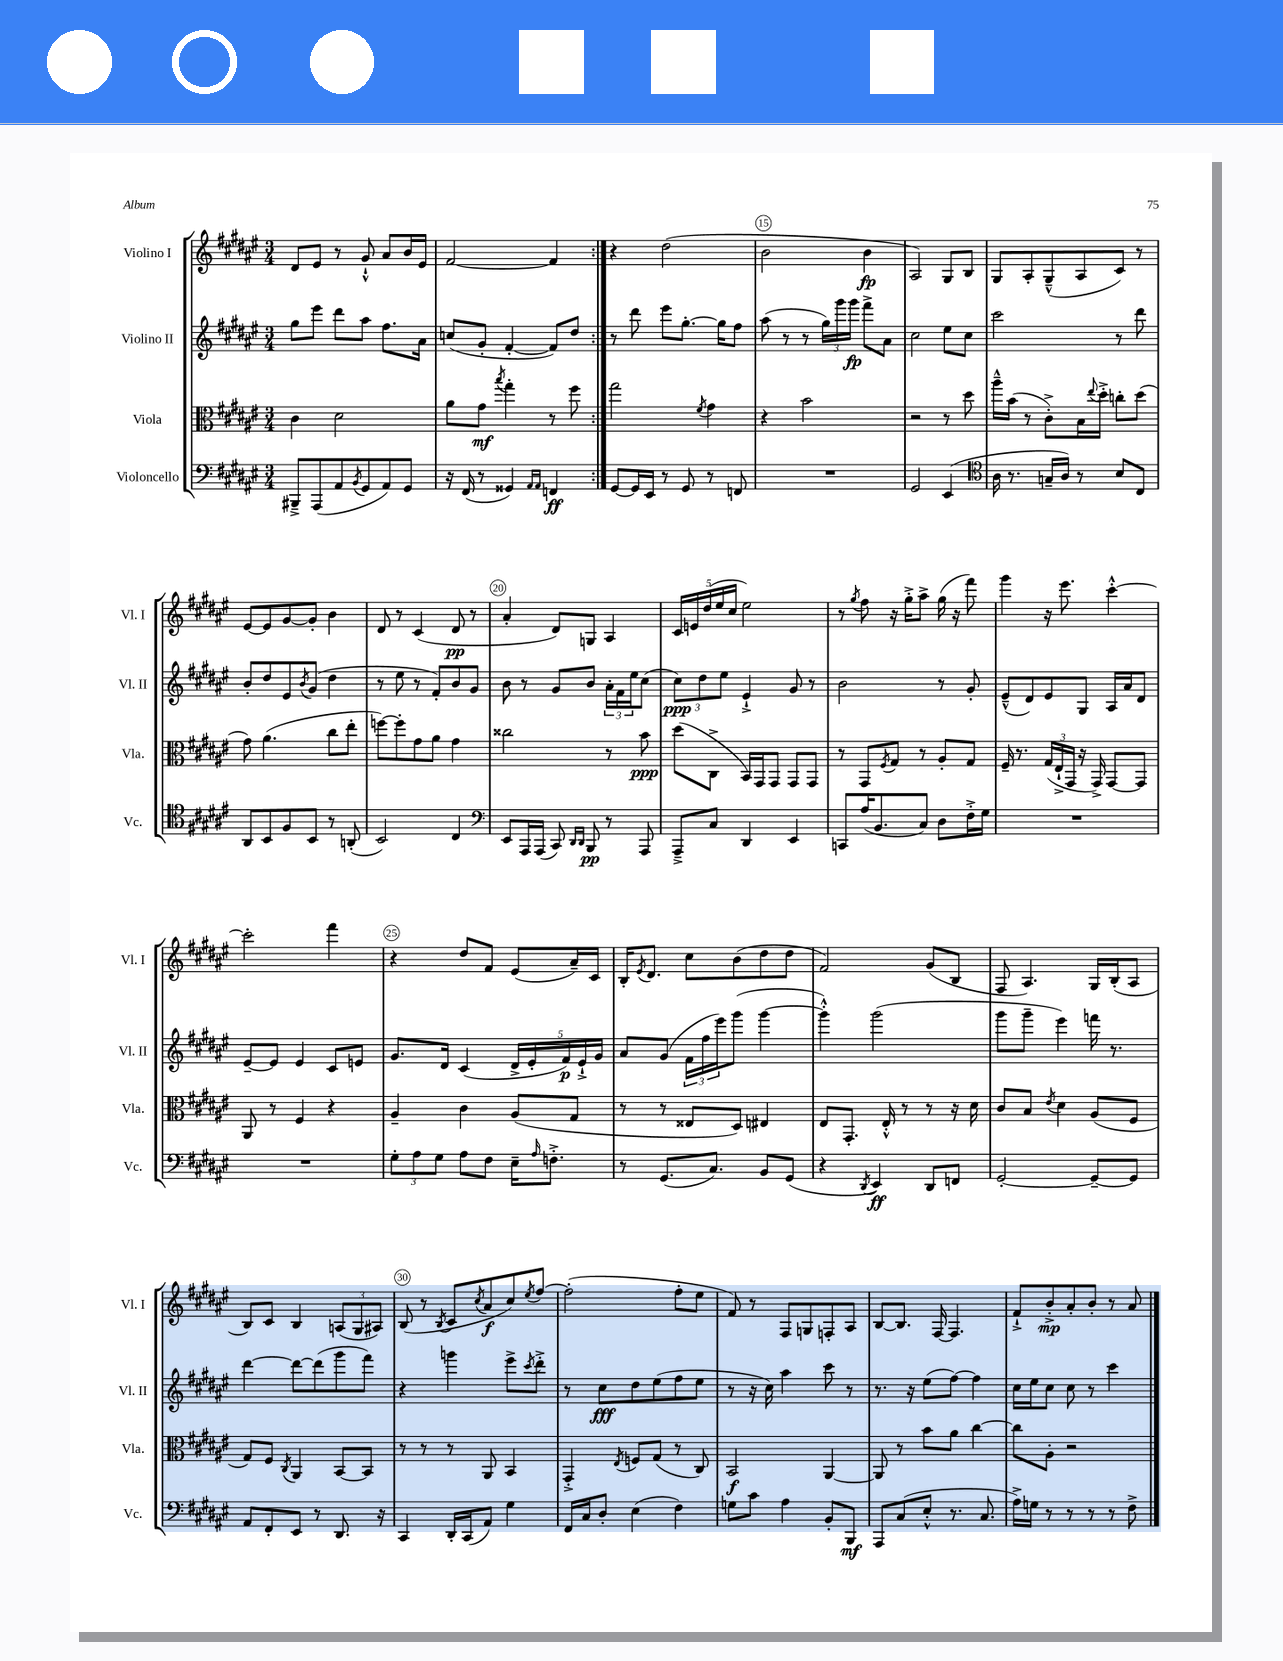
<<
\new StaffGroup <<
\new Staff = "s0" \with { instrumentName = "Violino I" shortInstrumentName = "Vl. I" } {
    \clef treble \key fis \major \numericTimeSignature \time 3/4
    \repeat volta 2 { dis'8 eis'8 r8 gis'8-!-^ ais'8 b'16 eis'16 |
    fis'2~ fis'4 | }
    r4 dis''2( |
    b'2 b'4\fp |
    ais2) gis8 b8 |
    gis8 ais8-. gis8---^( ais8 cis'8) r8 |
    eis'8~ eis'8 gis'8~ gis'8-. b'4 |
    dis'8 r8 cis'4( dis'8\pp r8 |
    ais'4-. dis'8) g8 ais4 |
    \tuplet 5/4 { cis'16 e'16 dis''16( eis''16 cis''16 } eis''2) |
    r8 \acciaccatura { gis''8 } fis''8 r16 gis''16-.-> ais''8-> gis''16( r16 fis'''8) |
    gis'''4 r16 eis'''8. cis'''4~-.-^ |
    cis'''2-. fis'''4 |
    r4 dis''8 fis'8 eis'8( ais'16--) cis'16 |
    b16-. \acciaccatura { eis'8 } dis'8. cis''8 b'8( dis''8 dis''8 |
    fis'2) gis'8( b8 |
    fis8 ais4.) gis16 b16-.( ais8 |
    b8) cis'8 b4 \tuplet 3/2 { a8( gis8 ais8) } |
    b8( r8 \acciaccatura { b8 } cis'8 \acciaccatura { cis''8 } ais'8\f cis''8) \acciaccatura { eis''8 } fis''8~ |
    fis''2-.( fis''8-. eis''8 |
    fis'8) r8 fis8 g8 f8-. ais8 |
    b8~ b8. fis16~ fis4. |
    fis'8-!-> b'8-.->\mp ais'8-. b'8-. r8 ais'8 \bar "|." |
}
\new Staff = "s1" \with { instrumentName = "Violino II" shortInstrumentName = "Vl. II" } {
    \clef treble \key fis \major \numericTimeSignature \time 3/4
    \repeat volta 2 { gis''8 eis'''8 dis'''8 ais''8 fis''8. ais'16 |
    c''8( gis'8-. fis'4~-. fis'8) dis''8 | }
    r8 dis'''8 eis'''8 gis''8.~-. gis''16 fis''8 |
    ais''8( r8 r8 \tuplet 3/2 { gis''16) gis'''16 gis'''16\fp } fis'''8-> ais'8 |
    cis''2 eis''8 cis''8 |
    cis'''2 r8 dis'''8 |
    b'8-. dis''8 eis'8 \acciaccatura { b'8 } gis'8( dis''4 |
    r8 eis''8 r8 fis'8-.) b'8 gis'8 |
    b'8 r8 gis'8 b'8 \tuplet 3/2 { ais'16-. fis'16 eis''16 } cis''8( |
    \tuplet 3/2 { cis''8\ppp) dis''8 eis''8 } eis'4-!-> gis'8 r8 |
    b'2 r8 gis'8-. |
    eis'8---^( dis'8) eis'8 gis8 ais16 ais'16 dis'8 |
    eis'8~-- eis'8 eis'4 cis'8 e'8 |
    gis'8. dis'16 cis'4( \tuplet 5/4 { dis'16-> eis'16-. fis'16\p) eis'16-!-> gis'16 } |
    ais'8 gis'8( \tuplet 3/2 { fis'16 fis''16 eis'''16) } gis'''8( gis'''4~ |
    gis'''4-.-^) gis'''2( |
    gis'''8 gis'''8-- eis'''4) f'''16 r8. |
    dis'''4~ dis'''8~ dis'''8( gis'''8 fis'''8) |
    r4 g'''4 eis'''8-> \acciaccatura { cis'''8 } dis'''8-.-> |
    r8 cis''8\fff dis''8 eis''8( fis''8 eis''8 |
    r8 r16 cis''16) ais''4 cis'''8 r8 |
    r8. r16 eis''8( fis''8~) fis''4 |
    cis''16 eis''16 cis''8 cis''8 r8 cis'''4 \bar "|." |
}
\new Staff = "s2" \with { instrumentName = "Viola" shortInstrumentName = "Vla." } {
    \clef alto \key fis \major \numericTimeSignature \time 3/4
    \repeat volta 2 { cis'4 dis'2 |
    ais'8 gis'8\mf \acciaccatura { b''8 } gis''4-. r8 fis''8 | }
    gis''2 \acciaccatura { fis'8 } gis'4 |
    r4 b'2 |
    r2 r8 dis''8 |
    ais''16---^ b'16( r8 cis'8-.->) b16 \appoggiatura { eis''8 } dis''16-.-> c''8-. dis''8( |
    gis'8) ais'4.( cis''8 eis''8-. |
    f''8~) f''8-. gis'8 ais'8 gis'4 |
    cisis''2 r8 b'8\ppp |
    dis''8( cis8-> b,16) gis,16 gis,8 gis,8 gis,8 |
    r8 gis,8 \acciaccatura { fis8 } gis8 r8 ais8-. gis8 |
    fis16-- r8. \tuplet 3/2 { gis16( eis16-!-> gis,16 } r16 gis,16->) gis,8~ gis,8 |
    ais,8 r8 fis4 r4 |
    ais4-- cis'4 ais8( gis8 |
    r8 r8 eisis8 dis8) eis4 |
    eis8 gis,8.-. eis16-.-^ r8 r8 r16 dis'16 |
    cis'8 b8 \acciaccatura { eis'8 } dis'4 ais8( fis8 |
    gis8) fis8 \acciaccatura { cis8 } ais,4 b,8~ b,8 |
    r8 r8 r8 ais,8 b,4 |
    gis,4-.-> \acciaccatura { eis8 } f8 gis8( r8 cis8) |
    b,2\f ais,4~ |
    ais,8 r8 b'8 ais'8 cis''4~ |
    cis''8 ais8-. r2 \bar "|." |
}
\new Staff = "s3" \with { instrumentName = "Violoncello" shortInstrumentName = "Vc." } {
    \clef bass \key fis \major \numericTimeSignature \time 3/4
    \repeat volta 2 { bis,,8---> ais,,8( ais,8 \acciaccatura { b,8 } gis,8 ais,8) gis,8 |
    r16 fis,16( r8 gisis,4) \grace { ais,16 ais,16 } f,4\ff | }
    gis,8~ gis,16 eis,16 r8 gis,8 r8 f,8 |
    R2. |
    gis,2 eis,4( |
    \clef tenor ais16 r8. g16-- ais16) r8 b8 cis8 |
    ais,8 b,8 fis8 b,8 r8 a,8-.( |
    b,2) cis4 |
    \clef bass eis,8 ais,,16 ais,,16( cis,8) \grace { dis,16 dis,16 } b,,8\pp r8 ais,,8 |
    ais,,8---> cis8 dis,4 eis,4 |
    c,8 ais16( b,8. cis8) dis8 fis16-.-> gis16 |
    R2. |
    R2. |
    \tuplet 3/2 { gis8-. ais8 gis8 } ais8 fis8 eis16-- \grace { ais16 } f8.-.-> |
    r8 gis,8.( cis8.) b,8 gis,8( |
    r4 \acciaccatura { dis,8 } eis,4\ff) dis,8 f,8 |
    gis,2~-. gis,8~-- gis,8 |
    ais,8 fis,8-. eis,8 r8 dis,8. r16 |
    cis,4 dis,16-. cis,16( ais,8) gis4 |
    fis,16 cis16 dis8-. eis4( fis4) |
    g8 cis'8 ais4 b,8-. b,,8\mf |
    ais,,8 cis8( eis8-.-^ r8. cis8. |
    ais16->) g16 r8 r8 r8 r8 fis8-> \bar "|." |
}
>>
>>
\layout { \context { \Score currentBarNumber = #12 \override BarNumber.break-visibility = ##(#f #t #t) barNumberVisibility = #(every-nth-bar-number-visible 5) \override BarNumber.stencil = #(make-stencil-circler 0.1 0.3 ly:text-interface::print) } }
